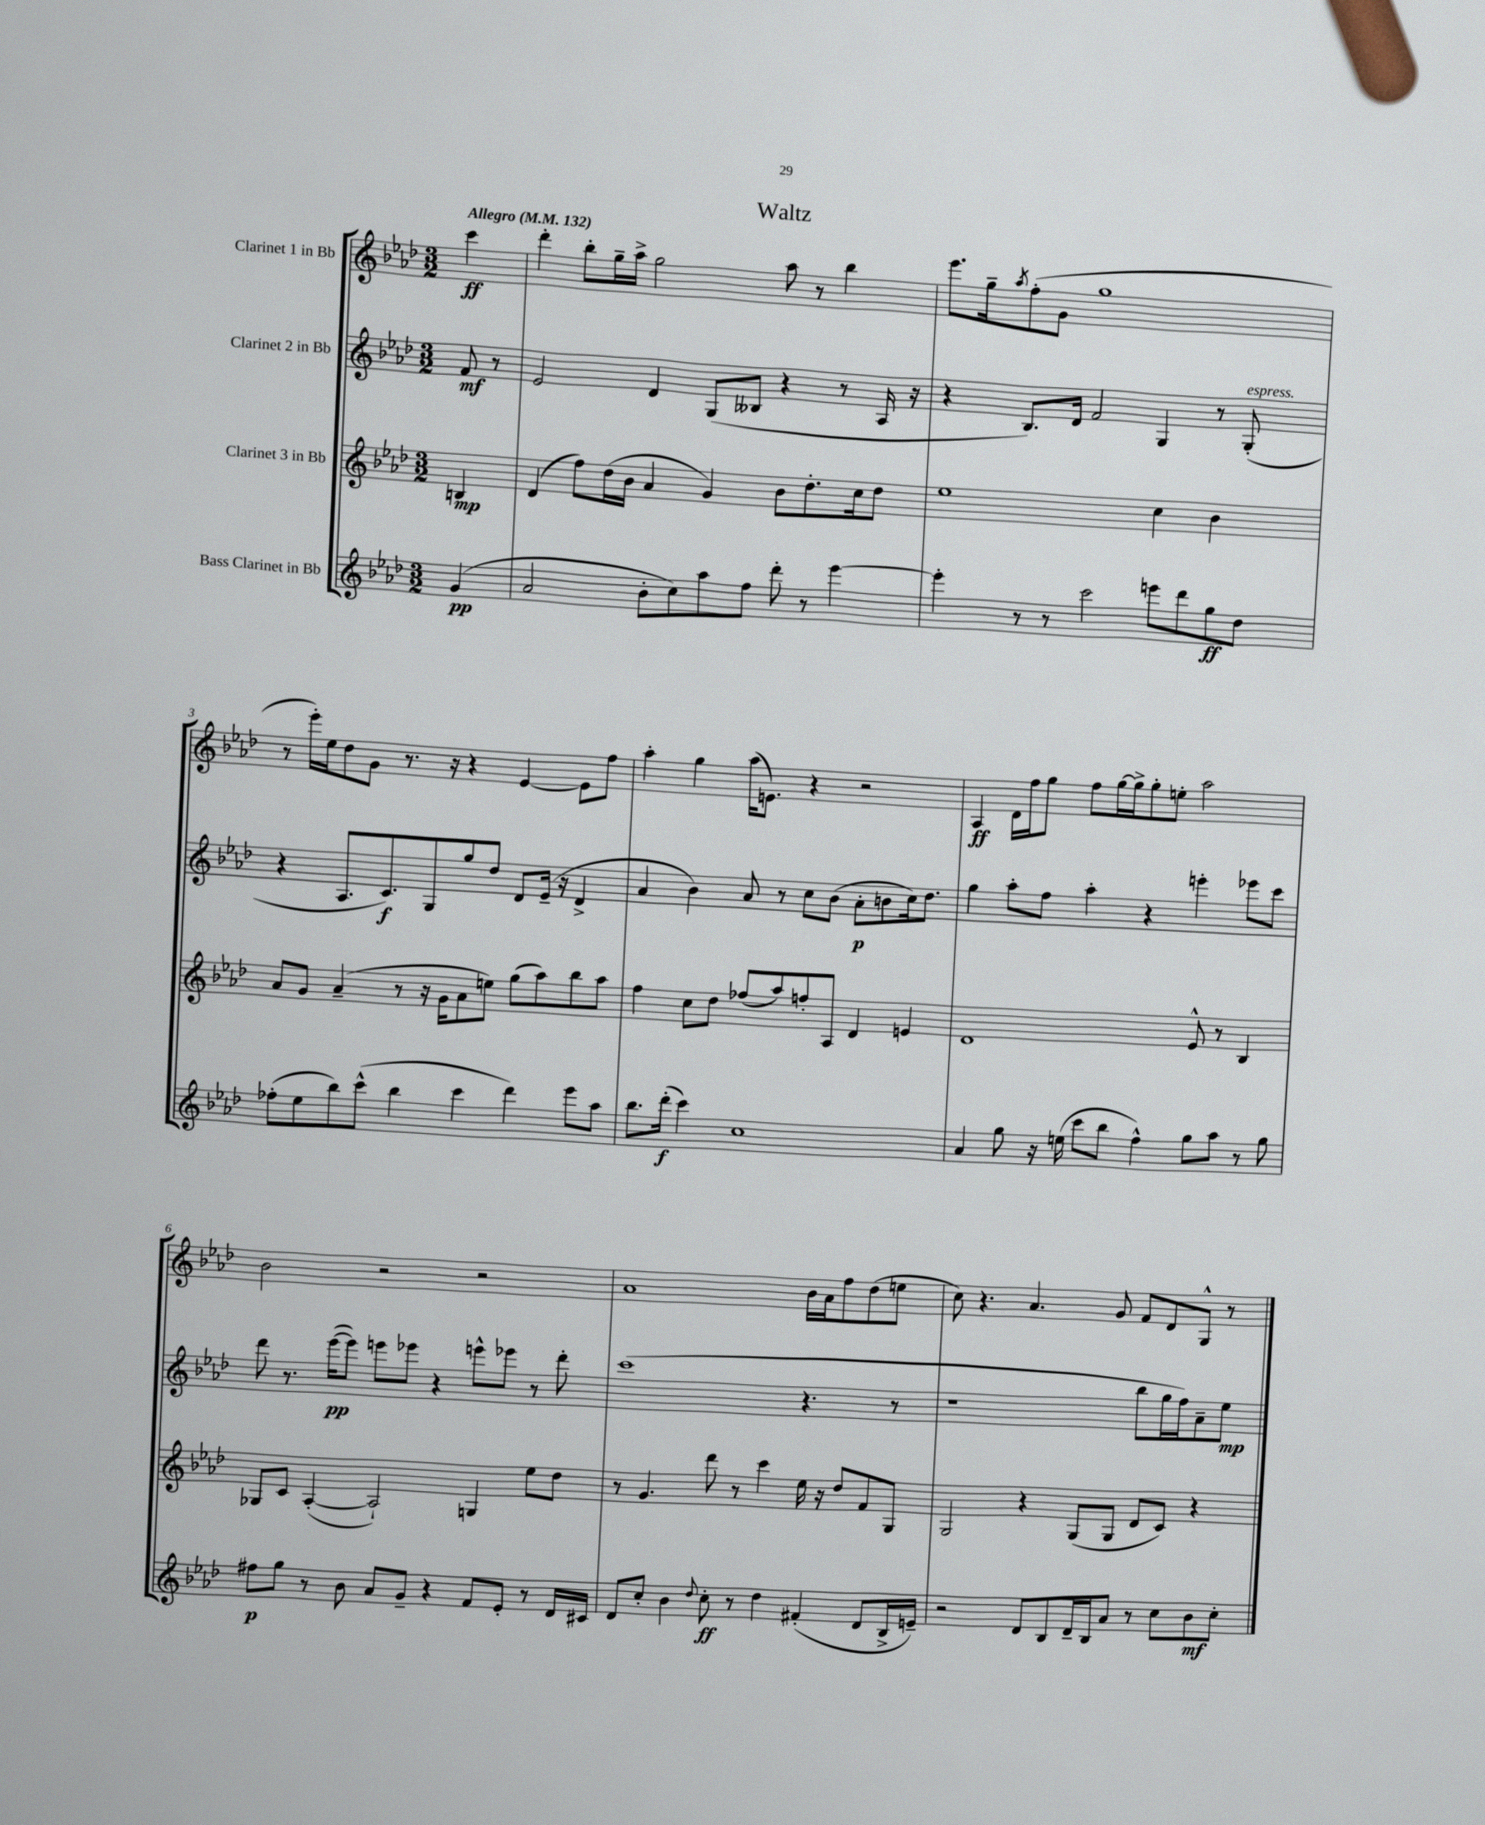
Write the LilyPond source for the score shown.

\header { title = "Waltz" }
<<
\new StaffGroup <<
\new Staff = "s0" \with { instrumentName = "Clarinet 1 in Bb" } {
    \clef treble \key aes \major \numericTimeSignature \time 3/2 \partial 4 \tempo "Allegro" 4 = 132
    c'''4\ff |
    des'''4-. bes''8-. g''16-- aes''16-> g''2 aes''8 r8 bes''4 |
    ees'''8. g''16-- \acciaccatura { aes''8 } f''8-.( g'8 g''1 |
    r8 ees'''16-.) ees''16 des''8 g'8 r8. r16 r4 ees'4~ ees'8 f''8 |
    aes''4-. g''4 aes''16( e'8.) r4 r2 |
    aes4\ff des'16 f''16 g''8 f''8 g''16~ g''16-> g''8-. e''8-. aes''2 |
    bes'2 r2 r2 |
    aes'1 bes'16 aes'16 f''8 des''8( e''8 |
    c''8) r4. aes'4. g'8 f'8 des'8 g8-^ r8 \bar "|." |
}
\new Staff = "s1" \with { instrumentName = "Clarinet 2 in Bb" } {
    \clef treble \key aes \major \numericTimeSignature \time 3/2 \partial 4
    f'8\mf r8 |
    ees'2 des'4 g8( beses8 r4 r8 aes16 r16 |
    r4 bes8.) des'16 f'2 g4 r8 g8-.^\markup { \italic "espress." }( |
    r4 aes8. c'8.\f) g8 g''8 des''8 des'8 ees'16--( r16 des'4-> |
    aes'4 bes'4) aes'8 r8 c''8 bes'8( aes'8-.\p b'8 c''16) des''8. |
    g''4 aes''8-. f''8 aes''4-. r4 e'''4-. ees'''8 c'''8 |
    des'''8 r8. ees'''16~\pp( ees'''8) e'''8 ees'''8 r4 e'''8-^ ees'''8 r8 des'''8-. |
    c'''1( r4. r8 |
    r1 bes''8 g''16 f''16) aes'8-- ees''8\mp \bar "|." |
}
\new Staff = "s2" \with { instrumentName = "Clarinet 3 in Bb" } {
    \clef treble \key aes \major \numericTimeSignature \time 3/2 \partial 4
    b4\mp |
    des'4( f''8) des''16( bes'16 aes'4 g'4) bes'8 des''8.-. c''16 des''8 |
    ees''1 c''4 bes'4 |
    aes'8 g'8 aes'4--( r8 r16 g'16 aes'8 e''8) g''8( aes''8) bes''8 aes''8 |
    f''4 c''8 des''8 fes''8( aes''8) f''8-. aes8 des'4 e'4 |
    des'1 ees'8-^ r8 bes4 |
    ges8 c'8 aes4~-.( aes2-!) g4 ees''8 des''8 |
    r8 g'4. des'''8 r8 c'''4 ees''16 r16 des''8 f'8 g8 |
    g2 r4 g8( g8 des'8 c'8) r4 \bar "|." |
}
\new Staff = "s3" \with { instrumentName = "Bass Clarinet in Bb" } {
    \clef treble \key aes \major \numericTimeSignature \time 3/2 \partial 4
    g'4\pp( |
    aes'2 bes'8-. c''8) aes''8 f''8 des'''8-. r8 ees'''4~ |
    ees'''4-. r8 r8 c'''2 e'''8 des'''8 g''8\ff des''8 |
    fes''8-.( ees''8 bes''8) c'''8-^( bes''4 c'''4 des'''4) ees'''8 aes''8 |
    bes''8. des'''16-.\f( c'''4) c''1 |
    aes'4 g''8 r16 e''16( c'''8 bes''8 f''4-^) g''8 aes''8 r8 g''8 |
    fis''8\p g''8 r8 bes'8 aes'8 g'8-- r4 f'8 ees'8-. r8 des'16 cis'16 |
    des'8 c''8-. bes'4 \appoggiatura { des''8 } c''8-.\ff r8 des''4 fis'4-.( des'8 bes16-> e'16--) |
    r2 des'8 bes8 des'16-- bes16 aes'8 r8 c''8 bes'8\mf c''8-. \bar "|." |
}
>>
>>
